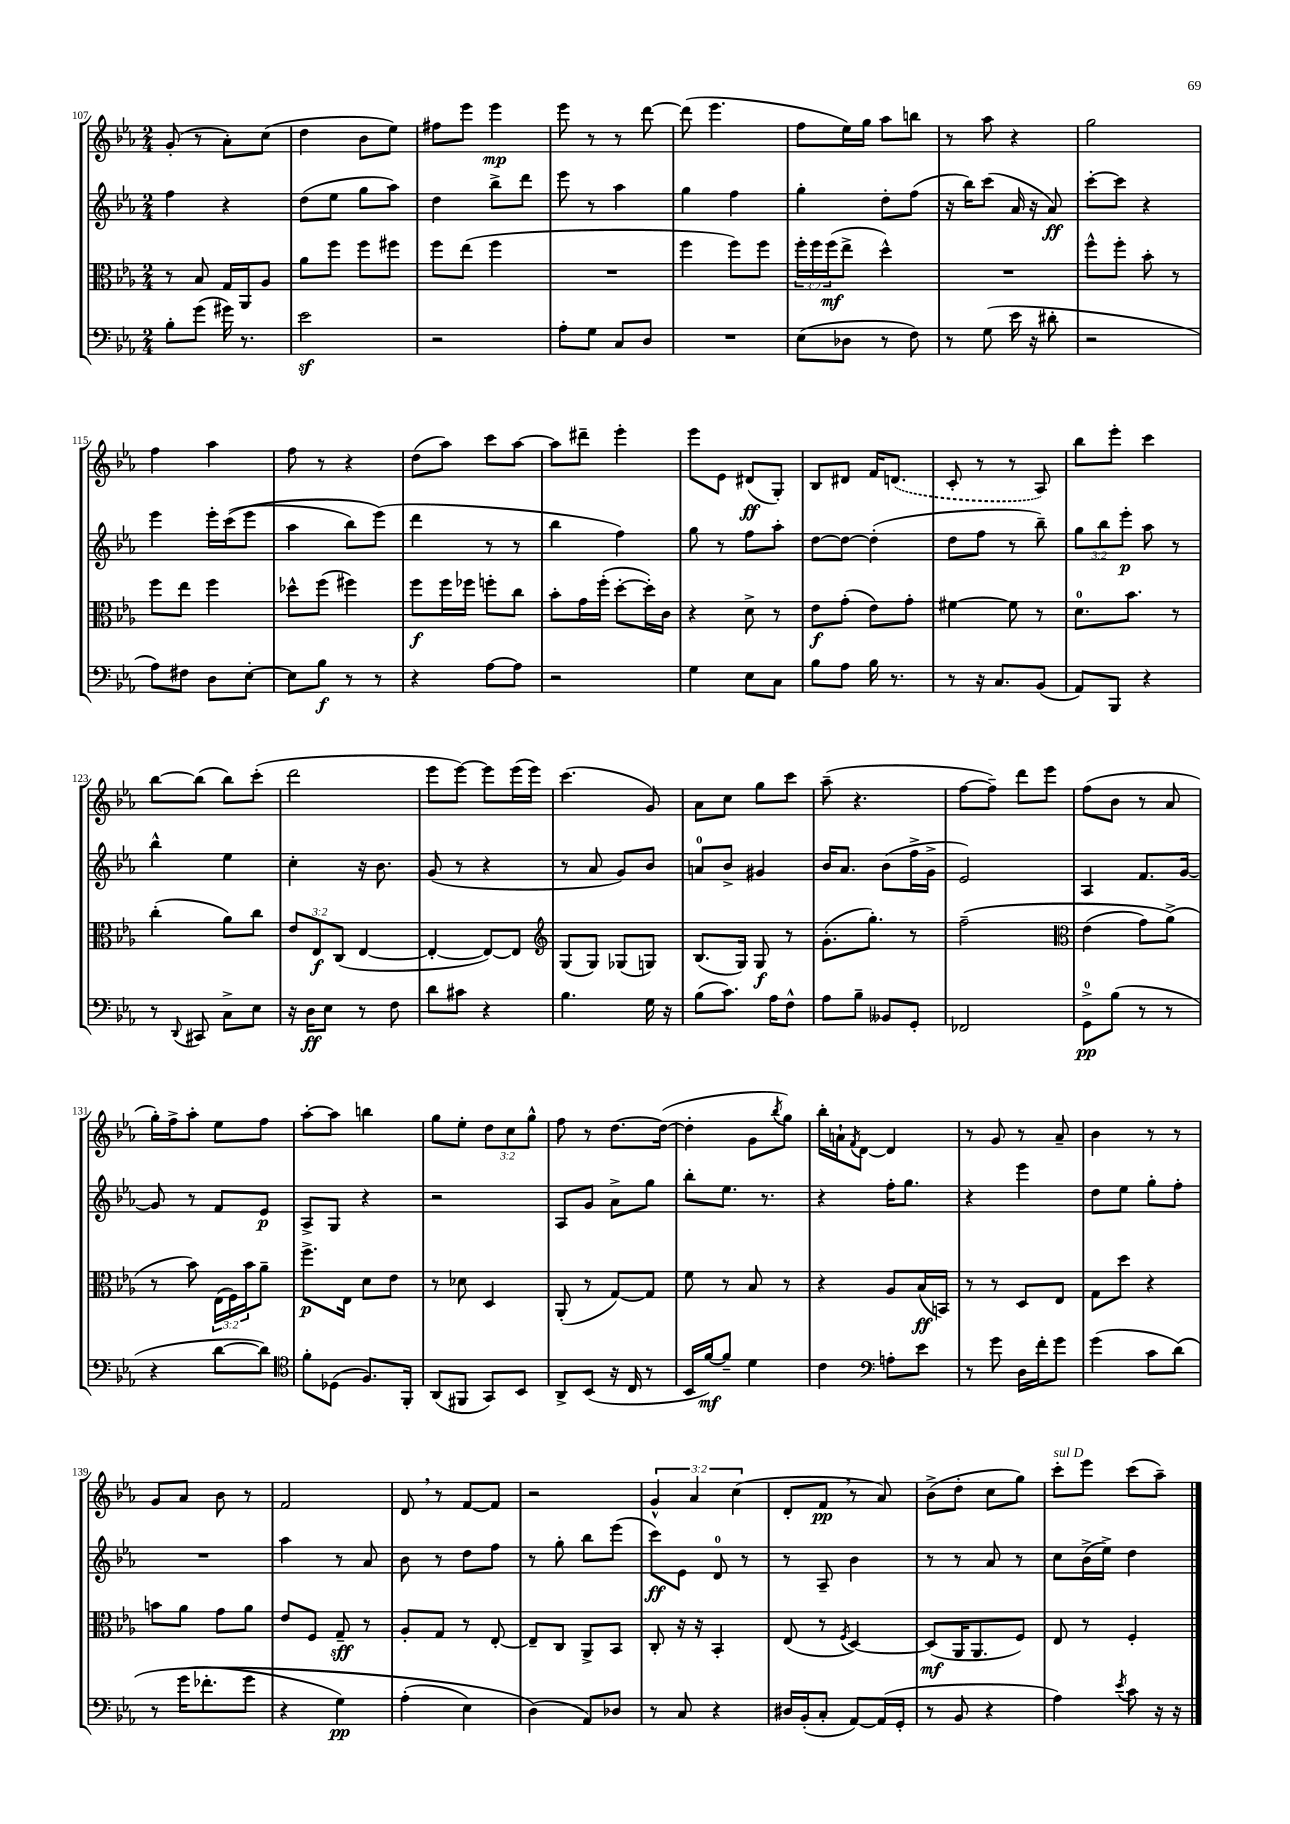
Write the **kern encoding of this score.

**kern	**kern	**kern	**kern
*staff4	*staff3	*staff2	*staff1
*clefF4	*clefC3	*clefG2	*clefG2
*k[b-e-a-]	*k[b-e-a-]	*k[b-e-a-]	*k[b-e-a-]
*M2/4	*M2/4	*M2/4	*M2/4
8B-'\L	8r	4ff\	(8g'/
(8g\J	8B-/	.	8r
16g#\)	16G/LL	4r	8a-'\L)
8.r	16AA-/J	.	.
.	8A-/J	.	(8cc\J
=	=	=	=
2e-\	8a-\L	(8dd\L	4dd\
.	8ff\J	8ee-\J	.
.	8ff\L	8gg\L	8b-\L
.	8ff#\J	8aa-\J)	8ee-\J)
=	=	=	=
2r	8ff\L	4dd\	8ff#\L
.	(8ee-\J	.	8eee-\J
.	4ff\	8bb-^\L	4eee-\
.	.	8ddd\J	.
=	=	=	=
8A-'\L	2r	8eee-\	8eee-\
8G\J	.	8r	8r
8C/L	.	4aa-\	8r
8D/J	.	.	[8ddd\
=	=	=	=
2r	4ff\	4gg\	(8ddd\]
.	.	.	4.eee-\
.	8ff\L)	4ff\	.
.	8ff\J	.	.
=	=	=	=
(8E-\L	24ff'\LL	4gg'\	8ff\L
.	24ff\	.	.
.	(24ff\J	.	.
8D-\J	8ee-^\J	.	16ee-\L)
.	.	.	16gg\JJ
8r	4dd^^\)	8dd'\L	8aa-\L
8F\)	.	(8ff\J	8bb\J
=	=	=	=
8r	2r	16r	8r
.	.	16bb-\LK)	.
(8G\	.	(8ccc\J	8aa-\
16e-\	.	16a-/	4r
16r	.	16r	.
8d#'\	.	8a-/)	.
=	=	=	=
2r	8ff^^\L	[8ccc'\L	2gg\
.	8ff'\J	8ccc\]J	.
.	8b-'\	4r	.
.	8r	.	.
=	=	=	=
8A-\L)	8ff\L	4eee-\	4ff\
8F#\J	8ee-\J	.	.
8D\L	4ff\	16eee-'\LL	4aa-\
.	.	&((16ccc\J	.
[8E-'\J	.	8eee-\J	.
=	=	=	=
8E-\]L	8dd-^^\L	4aa-\	8ff\
8B-\J	(8ff\J	.	8r
8r	4ff#\)	8bb-\L)	4r
8r	.	(8eee-\J&)	.
=	=	=	=
4r	8ff\L	4ddd\	(8dd\L
.	16ff\L	.	8aa-\J)
.	16ff-\JJ	.	.
[8A-\L	8ff'\L	8r	8ccc\L
8A-\]J	8cc\J	8r	[8aa-\J
=	=	=	=
2r	8b-'\L	4bb-\	8aa-\]L
.	16g\L	.	8ddd#~\J
.	(16ff'\JJ	.	.
.	[8dd'\L	4ff\)	4eee-'\
.	16dd'\]L)	.	.
.	16c\JJ	.	.
=	=	=	=
4G\	4r	8gg\	8eee-\L
.	.	8r	8e-\J
8E-\L	8d^\	8ff\L	(8d#/L
8C\J	8r	8aa-'\J	8G'/J)
=	=	=	=
8B-\L	8e-\L	[8dd\L	8B-/L
8A-\J	(8g'\J	8dd\_J	8d#/J
16B-\	8e-\L)	(4dd'\]	16f/LK
8.r	.	.	(8.d/J
.	8g'\J	.	.
=	=	=	=
8r	[4f#\	8dd\L	8c'/
16r	.	8ff\J	8r
8.C/L	.	.	.
.	8f#\]	8r	8r
(8BB-/J	8r	8bb-~\)	8A-/)
=	=	=	=
8AA-/L)	8.d\L	12gg\L	8bb-\L
.	.	12bb-\	.
8BBB-/J	.	.	8eee-'\J
.	.	12eee-'\J	.
.	8.b-\J	.	.
4r	.	8aa-\	4ccc\
.	8r	8r	.
=	=	=	=
8r	(4cc'\	4bb-^^\	[8bb-\L
8qqDD/	.	.	.
8CC#/	.	.	(8bb-\]J
8C^\L	8a-\L)	4ee-\	8bb-\L)
8E-\J	8cc\J	.	(8ccc'\J
=	=	=	=
16r	12e-/L	4cc'\	2ddd\
16D\LK	.	.	.
.	12E-/	.	.
8E-\J	.	.	.
.	(12C/J	.	.
8r	[4E-/	16r	.
.	.	8.b-\	.
8F\	.	.	.
=	=	=	=
8d\L	4E-'/_	(8g/	8eee-\L
8c#\J	.	8r	[8eee-\J)
4r	8E-/_L)	4r	8eee-\]L
.	8E-/]J	.	(16eee-\L
.	.	.	16eee-\JJ)
=	=	=	=
*	*clefG2	*	*
4.B-\	(8G/L	8r	(4.ccc\
.	8G/J)	8a-/	.
.	(8G-/L	8g/L)	.
16G\	8G/J)	8b-/J	8g/)
16r	.	.	.
=	=	=	=
(8B-\L	(8.B-/L	8a/L	8a-\L
8.c\J)	.	8b-^/J	8cc\J
.	16G/Jk)	.	.
.	8G/	4g#/	8gg\L
16A-\LK	.	.	.
8F^^\J	8r	.	8ccc\J
=	=	=	=
8A-\L	(8.g'\L	16b-/LK	(8aa-~\
.	.	8.a-/J	.
8B-~\J	.	.	4.r
.	8.gg'\J)	.	.
8BB--/L	.	(8b-\L	.
8GG'/J	8r	16ff^\L	.
.	.	16g^\JJ	.
=	=	=	=
2FF-/	&(2ff~\	2e-/)	[8ff\L
.	.	.	8ff~\]J)
.	.	.	8ddd\L
.	.	.	8eee-\J
=	=	=	=
*	*clefC3	*	*
8GG^\L	(4e-\	4A-/	(8ff\L
(8B-\J	.	.	8b-\J
8r	8g\L)	8.f/L	8r
8r	(8a-^\J&)	.	8a-/
.	.	[16g/Jk	.
=	=	=	=
4r	8r	8g/]	16gg'\LL)
.	.	.	16ff^\J
.	8b-\)	8r	8aa-'\J
[8d\L	(24E-\LL	8f/L	8ee-\L
.	24F\)	.	.
.	24b-\J	.	.
8d\]J)	8a-~\J	8e-/J	8ff\J
=	=	=	=
*clefC4	*	*	*
8f'\L	8.ff^\L	8A-^/L	[8aa-'\L
(8D-\J	.	8G/J	8aa-\]J
.	16E-\Jk	.	.
8.F/L)	8d\L	4r	4bb\
.	8e-\J	.	.
16FF'/Jk	.	.	.
=	=	=	=
(8AA-/L	8r	2r	8gg\L
8FF#/J	8d-\	.	8ee-'\J
8GG/L)	4D/	.	12dd\L
.	.	.	12cc\
8BB-/J	.	.	.
.	.	.	12gg^^\J
=	=	=	=
8AA-^/L	(8AA-'/	8A-/L	8ff\
(8BB-/J	8r	8g/J	8r
16r	[8G/L)	8a-^\L	[8.dd\L
16C/	.	.	.
8r	8G/]J	8gg\J	.
.	.	.	(16dd\_Jk
=	=	=	=
16BB-/LL	8f\	8bb-'\L	4dd'\]
[16f/J)	.	.	.
8f~/]J	8r	8.ee-\J	.
4d\	8B-/	.	8g\L
.	.	8.r	.
.	.	.	8qbb-/
.	8r	.	8gg\J)
=	=	=	=
4c\	4r	4r	16bb-'\LL
.	.	.	16a`\J
.	.	.	8qf/
.	.	.	[8d\J
*clefF4	*	*	*
8A'\L	8A-/L	16ff'\LK	4d/]
.	.	8.gg\J	.
8e-\J	(16B-/L	.	.
.	16BB/JJ)	.	.
=	=	=	=
8r	8r	4r	8r
8g\	8r	.	8g/
16D\LL	8D/L	4eee-\	8r
16f'\J	.	.	.
8g\J	8E-/J	.	8a-~/
=	=	=	=
(4g\	8G\L	8dd\L	4b-\
.	8dd\J	8ee-\J	.
8c\L	4r	8gg'\L	8r
&(8d\J)	.	8ff'\J	8r
=	=	=	=
8r	8b\L	2r	8g/L
(16g\LK	8a-\J	.	8a-/J
8.f-'\	.	.	.
.	8g\L	.	8b-\
8g\J	8a-\J	.	8r
=	=	=	=
4r	8e-/L	4aa-\	2f/
.	8F/J	.	.
4G\)	8G~/	8r	.
.	8r	8a-/	.
=	=	=	=
(4A-'\	8A-'/L	8b-\	8d/
.	8G/J	8r	8r
4E-\)	8r	8dd\L	[8f/L
.	[8E-'/	8ff\J	8f/]J
=	=	=	=
(4D\&)	8E-~/]L	8r	2r
.	8C/J	8gg'\	.
8AA-/L)	8AA-^/L	8bb-\L	.
8D-/J	8BB-/J	(8eee-\J	.
=	=	=	=
8r	8C'/	8ccc\L)	6g^^/
8C/	16r	8e-\J	.
.	.	.	6a-/
.	16r	.	.
4r	4BB-'/	8d/	.
.	.	.	(6cc\
.	.	8r	.
=	=	=	=
16D#/LL	(8E-/	8r	8d'/L
(16BB-'/J	.	.	.
8C'/J	8r	8A-~/	8f/J
.	8qF/	.	.
[8AA-/L)	[4D/)	4b-\	8r
(16AA-/]L	.	.	8a-/)
16GG'/JJ	.	.	.
=	=	=	=
8r	(8D/]L	8r	(8b-^\L
8BB-/	16AA-/K	8r	8dd'\J
.	8.AA-/	.	.
4r	.	8a-/	8cc\L
.	8F/J)	8r	8gg\J)
=	=	=	=
4A-\)	8E-/	8cc\L	8ccc'\L
.	8r	(16b-^\L	8eee-\J
.	.	16ee-^\JJ)	.
8qe-/	.	.	.
8c\	4F'/	4dd\	(8ccc\L
16r	.	.	8aa-~\J)
16r	.	.	.
==	==	==	==
*-	*-	*-	*-
